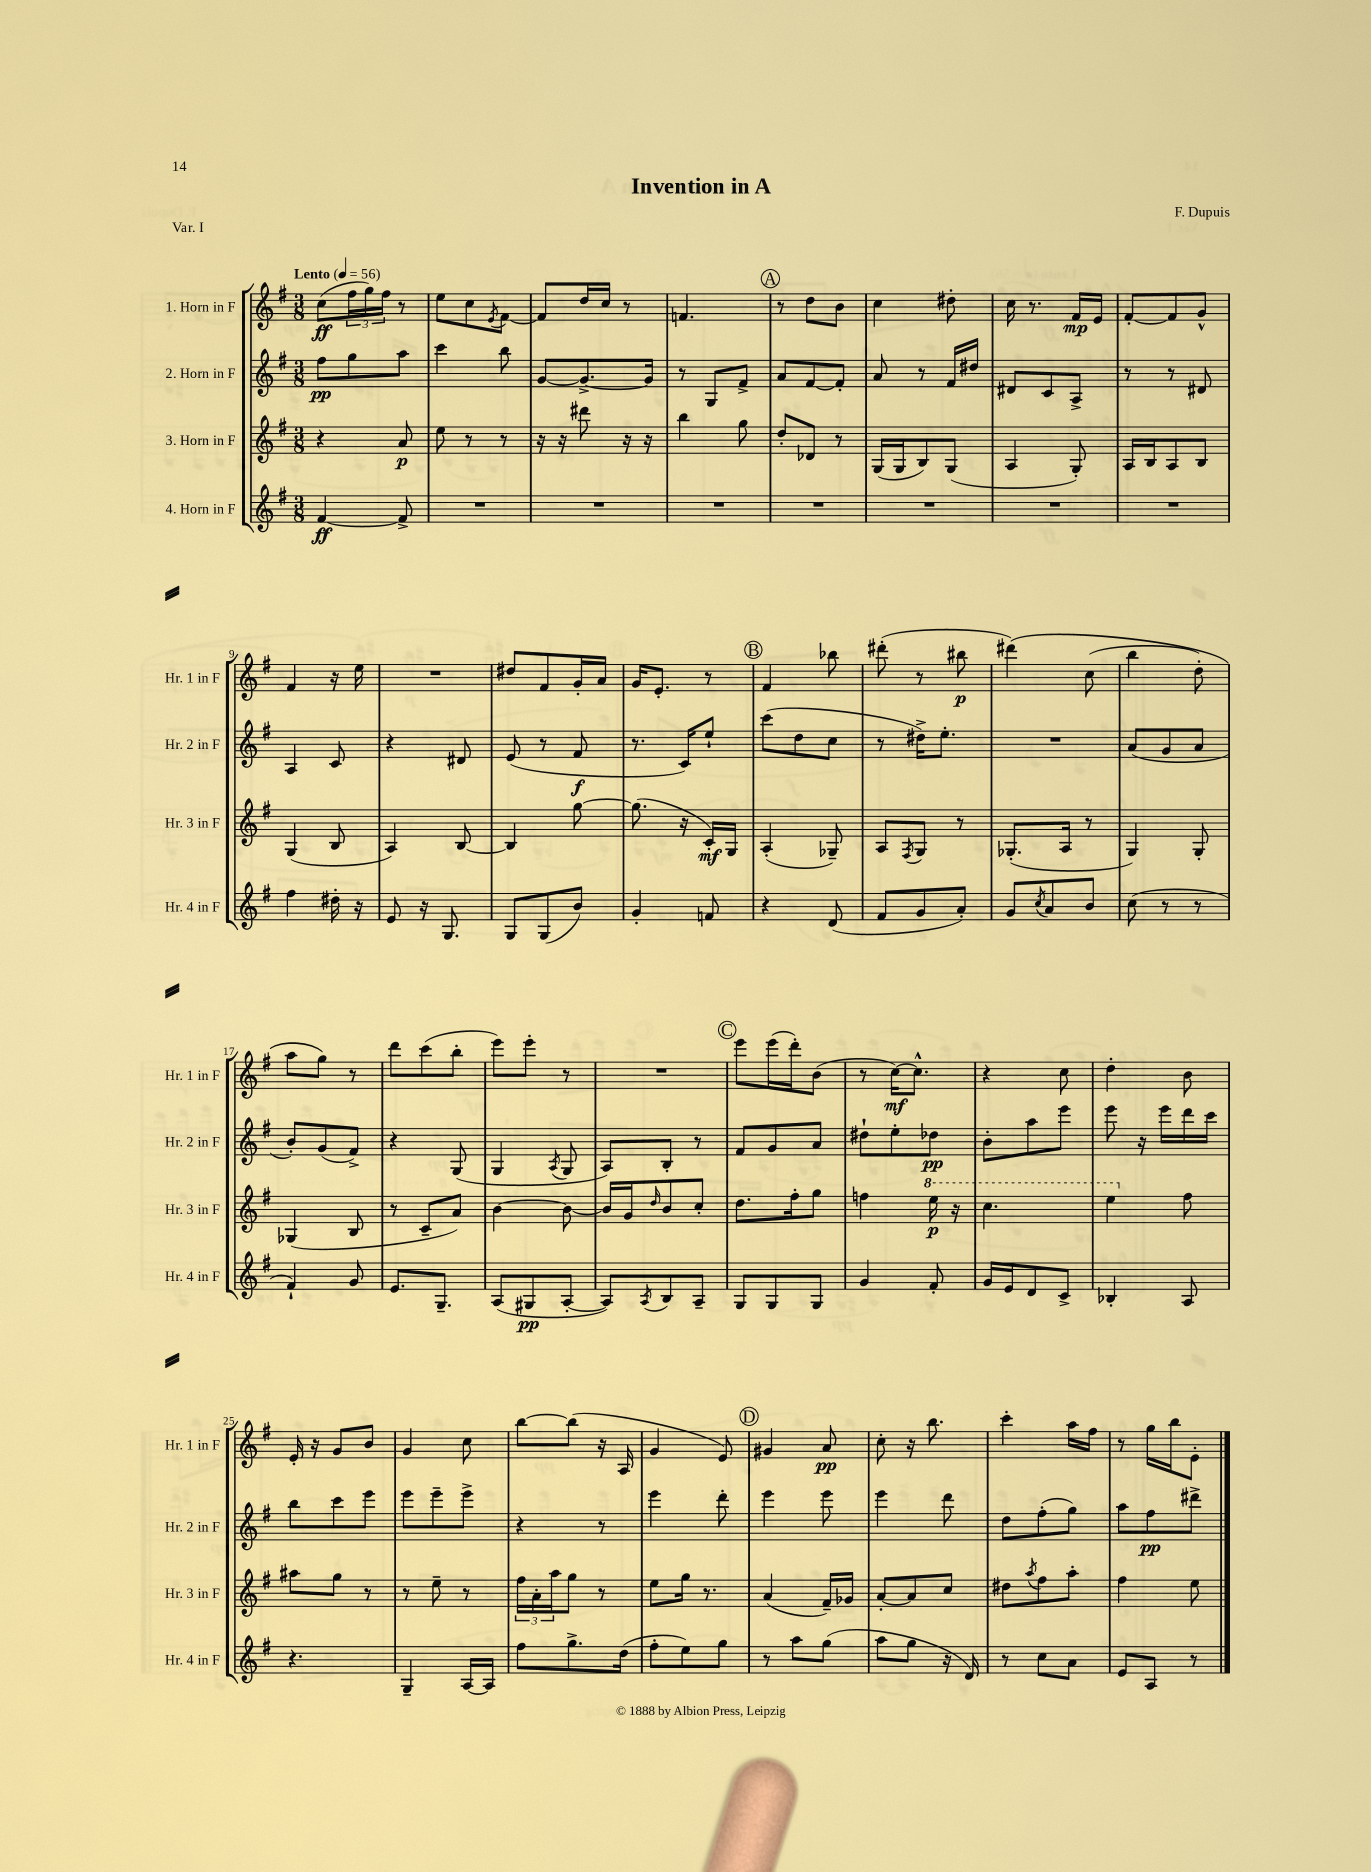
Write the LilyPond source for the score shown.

\header { title = "Invention in A" composer = "F. Dupuis" piece = "Var. I" }
<<
\new StaffGroup <<
\new Staff = "s0" \with { instrumentName = "1. Horn in F" shortInstrumentName = "Hr. 1 in F" } {
    \clef treble \key g \major \numericTimeSignature \time 3/8 \tempo "Lento" 4 = 56
    c''8\ff( \tuplet 3/2 { fis''16 g''16) fis''16 } r8 |
    e''8 c''8 \acciaccatura { e'8 } fis'8~ |
    fis'8 d''16 c''16 r8 |
    f'4. |
    \mark \markup { \circle "A" } r8 d''8 b'8 |
    c''4 dis''8-. |
    c''16 r8. fis'16\mp e'16 |
    fis'8~-. fis'8 g'8-^ |
    fis'4 r16 e''16 |
    R4. |
    dis''8 fis'8 g'16-. a'16 |
    g'16 e'8.-. r8 |
    \mark \markup { \circle "B" } fis'4 bes''8 |
    dis'''8-.( r8 bis''8\p |
    dis'''4)\( c''8( |
    b''4 d''8-.) |
    a''8 g''8\) r8 |
    d'''8 c'''8( b''8-. |
    e'''8) e'''8-. r8 |
    R4. |
    \mark \markup { \circle "C" } e'''8 e'''16( d'''16-.) b'8( |
    r8 c''16~\mf) c''8.-^ |
    r4 c''8 |
    d''4-. b'8 |
    e'16-. r16 g'8 b'8 |
    g'4 c''8 |
    b''8~ b''8( r16 a16 |
    g'4 e'8) |
    \mark \markup { \circle "D" } gis'4 a'8\pp |
    c''8-. r16 b''8. |
    c'''4-. a''16 fis''16 |
    r8 g''16 b''16 e'8-. \bar "|." |
}
\new Staff = "s1" \with { instrumentName = "2. Horn in F" shortInstrumentName = "Hr. 2 in F" } {
    \clef treble \key g \major \numericTimeSignature \time 3/8
    fis''8\pp g''8 a''8 |
    c'''4 b''8 |
    g'8~ g'8.~-> g'16 |
    r8 g8 fis'8-> |
    \mark \markup { \circle "A" } a'8 fis'8~ fis'8-. |
    a'8 r8 fis'16 dis''16 |
    dis'8 c'8 a8-> |
    r8 r8 dis'8 |
    a4 c'8 |
    r4 dis'8 |
    e'8( r8 fis'8\f |
    r8. c'16) e''8-! |
    \mark \markup { \circle "B" } c'''8( d''8 c''8 |
    r8 dis''16->) e''8.-. |
    R4. |
    a'8( g'8 a'8 |
    b'8-.) g'8( fis'8->) |
    r4 g8( |
    g4 \acciaccatura { a8 } g8 |
    a8) b8-. r8 |
    \mark \markup { \circle "C" } fis'8 g'8 a'8 |
    dis''8-! e''8-. des''8\pp |
    b'8-. a''8 e'''8 |
    e'''8 r16 e'''16 d'''16 c'''16 |
    b''8 c'''8 e'''8 |
    e'''8 e'''8-- e'''8-> |
    r4 r8 |
    e'''4 d'''8-. |
    \mark \markup { \circle "D" } e'''4 e'''8 |
    e'''4 d'''8 |
    d''8 fis''8-.( g''8) |
    a''8 fis''8\pp dis'''8-> \bar "|." |
}
\new Staff = "s2" \with { instrumentName = "3. Horn in F" shortInstrumentName = "Hr. 3 in F" } {
    \clef treble \key g \major \numericTimeSignature \time 3/8
    r4 a'8\p |
    e''8 r8 r8 |
    r16 r16 dis'''8 r16 r16 |
    b''4 g''8 |
    \mark \markup { \circle "A" } d''8-. des'8 r8 |
    g16( g16 b8) g8( |
    a4 g8-.) |
    a16 b16 a8 b8 |
    g4( b8 |
    a4) b8~ |
    b4 g''8~ |
    g''8.( r16 c'16-.\mf) g16 |
    \mark \markup { \circle "B" } a4-.( ges8--) |
    a8 \acciaccatura { fis8 } g8 r8 |
    ges8.-.( a16 r8 |
    g4) g8-. |
    ges4( b8 |
    r8 c'8-- a'8) |
    b'4~ b'8~ |
    b'16 g'16 \grace { d''16 } b'8 c''8-. |
    \mark \markup { \circle "C" } d''8. fis''16-. g''8 |
    f''4 \ottava #1 e'''16\p r16 |
    c'''4. |
    e'''4 \ottava #0 fis''8 |
    ais''8 g''8 r8 |
    r8 e''8-- r8 |
    \tuplet 3/2 { fis''16 a'16-. a''16 } g''8 r8 |
    e''8 g''16 r8. |
    \mark \markup { \circle "D" } a'4( fis'16--) ges'16 |
    a'8~-. a'8 c''8 |
    dis''8 \acciaccatura { a''8 } fis''8 a''8-. |
    fis''4 e''8 \bar "|." |
}
\new Staff = "s3" \with { instrumentName = "4. Horn in F" shortInstrumentName = "Hr. 4 in F" } {
    \clef treble \key g \major \numericTimeSignature \time 3/8
    fis'4~\ff fis'8-> |
    R4. |
    R4. |
    R4. |
    \mark \markup { \circle "A" } R4. |
    R4. |
    R4. |
    R4. |
    fis''4 dis''16-. r16 |
    e'8 r16 g8. |
    g8 g8( b'8) |
    g'4-. f'8 |
    \mark \markup { \circle "B" } r4 d'8( |
    fis'8 g'8 a'8-.) |
    g'8 \acciaccatura { c''8 } a'8 b'8 |
    c''8( r8 r8 |
    fis'4-!) g'8 |
    e'8. g8.-- |
    a8( gis8\pp a8~-. |
    a8) \acciaccatura { a8 } b8 a8-- |
    \mark \markup { \circle "C" } g8 g8 g8 |
    g'4 fis'8-. |
    g'16 e'16 d'8 c'8-> |
    bes4-. a8 |
    r4. |
    g4-- a16~ a16 |
    fis''8 g''8.-> d''16( |
    fis''8-. e''8) g''8 |
    \mark \markup { \circle "D" } r8 a''8 g''8( |
    a''8 g''8 r16 d'16) |
    r8 c''8 a'8 |
    e'8 a8 r8 \bar "|." |
}
>>
>>
